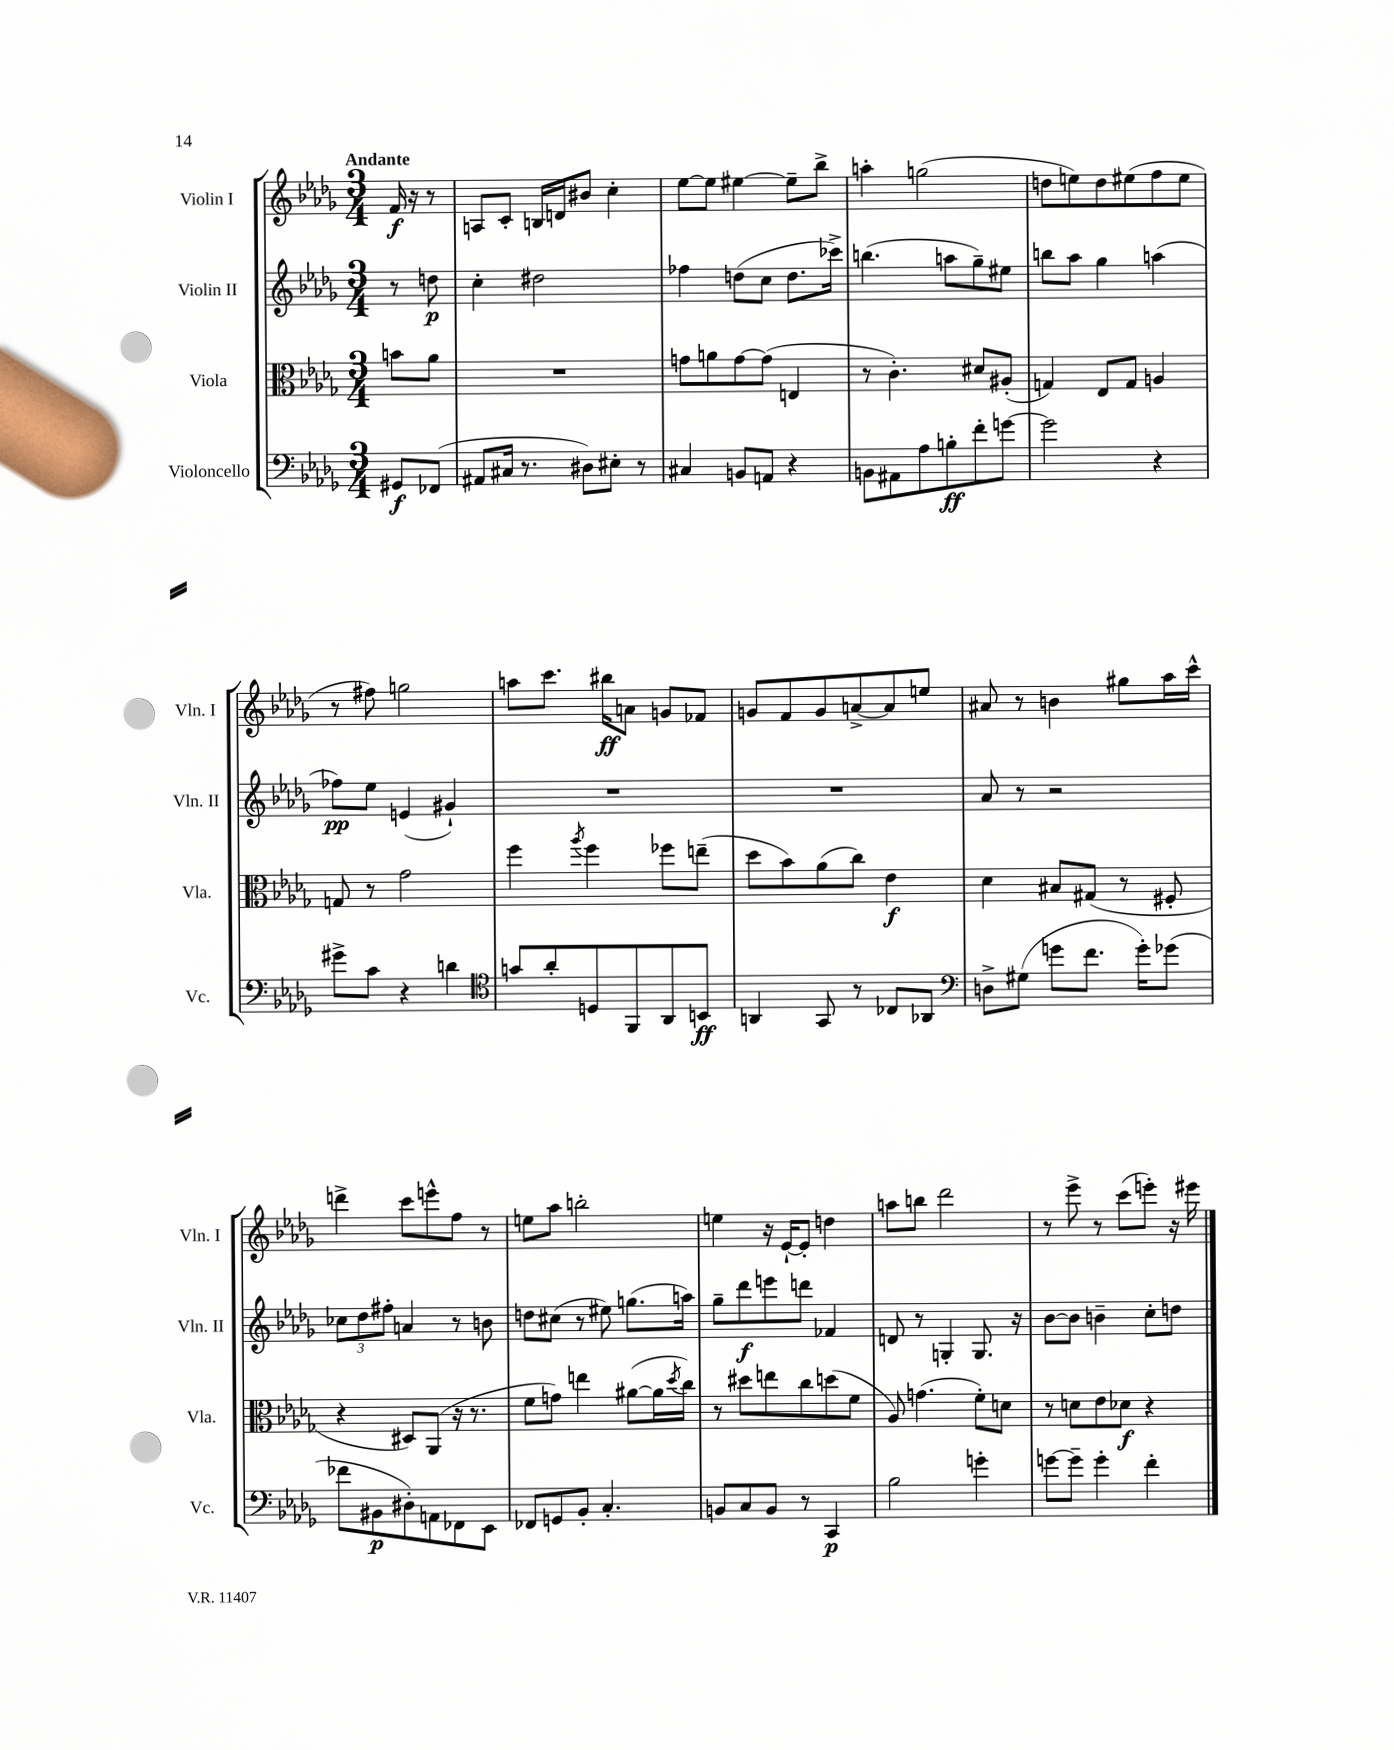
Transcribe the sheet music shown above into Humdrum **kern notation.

**kern	**kern	**kern	**kern
*staff4	*staff3	*staff2	*staff1
*clefF4	*clefC3	*clefG2	*clefG2
*k[b-e-a-d-g-]	*k[b-e-a-d-g-]	*k[b-e-a-d-g-]	*k[b-e-a-d-g-]
*M3/4	*M3/4	*M3/4	*M3/4
8GG#	8b	8r	16f
.	.	.	16r
(8FF-	8a-	8dd	8r
=	=	=	=
8AA#	2.r	4cc'	8A
16C#	.	.	8c'
8.r	.	.	.
.	.	2dd#	16B
.	.	.	16d
8D#)	.	.	8b#
8E#'	.	.	4cc'
8r	.	.	.
=	=	=	=
4C#	8g	4ff-	[8ee-
.	8a	.	8ee-]
8BB	[8g	(8dd	[4ee#
8AA	(8g]	8cc	.
4r	4E	8.dd	8ee#~]
.	.	.	8bb-^
.	.	16ccc-^)	.
=	=	=	=
8BB	8r	(4.bb	4aa'
8AA#	4.c')	.	.
8A-	.	.	(2gg
8B'	.	8aa	.
8f'	8d#	8gg-~)	.
[8g	(8A#'	8ee#	.
=	=	=	=
2g]	4G)	8bb	8dd
.	.	8aa-	8ee)
.	8E-	4gg-	8dd
.	8G	.	(8ee#
4r	4A	(4aa	8ff
.	.	.	8ee#
=	=	=	=
8g#^	8G	8ff-)	8r
8c	8r	8ee-	8ff#)
4r	2g-	(4e	2gg
4d	.	4g#`)	.
=	=	=	=
*clefC4	*	*	*
8g	4ff	2.r	8aa
8a-'	.	.	8.ccc
.	8qaa-	.	.
8D	4ff	.	.
.	.	.	16bb#
8FF	.	.	8a
8AA-	8ff-	.	8g
8BB	(8ee~	.	8f-
=	=	=	=
4AA	8dd-	2.r	8g
.	8b-)	.	8f
8GG-	(8a-	.	8g
8r	8cc)	.	[8a^
8C-	4e-	.	8a]
8AA-	.	.	8ee
=	=	=	=
*clefF4	*	*	*
8D^	4d-	8a-	8a#
(8G#	.	8r	8r
8g	8B#	2r	4b
8.f	(8G#	.	.
.	8r	.	8gg#
16g')	.	.	.
(8g-	8F#'	.	16aa-
.	.	.	16ccc^^
=	=	=	=
8f-	4r	12cc-	4ddd^
.	.	12dd-	.
8BB#	.	.	.
.	.	12ff#'	.
8D#')	8D#)	4a	8ccc
8AA	(8AA-	.	8eee^^
8FF-	16r	8r	8ff
.	8.r	.	.
8EE-	.	8b	8r
=	=	=	=
8FF-	8f	8dd	8ee
8GG	8g)	(8cc#	8aa-
8BB-'	4ee	8r	2bb'
4.C'	.	8ee#)	.
.	([8a#	(8.gg	.
.	16a#]	.	.
.	8qdd-	.	.
.	16cc)	16aa)	.
=	=	=	=
8BB	8r	8gg-~	4ee
8C	8dd#	8ddd-	.
8BB	8ee	8eee	16r
.	.	.	[16e-`
8r	8cc	8ddd	8e-']
4CC	(8dd	4f-	4dd
.	8f	.	.
=	=	=	=
2B-	8A-)	8d	8aa
.	(4.g	8r	8bb
.	.	4G'	2ddd-
4g'	8f')	8.G	.
.	8d	.	.
.	.	16r	.
=	=	=	=
[8g	8r	[8b-	8r
8g~]	8d	8b-]	8eee-^
4g'	8e-	4b~	8r
.	8d-	.	(8ccc
4f'	4r	8cc'	8eee')
.	.	8dd	16r
.	.	.	16eee#
==	==	==	==
*-	*-	*-	*-
